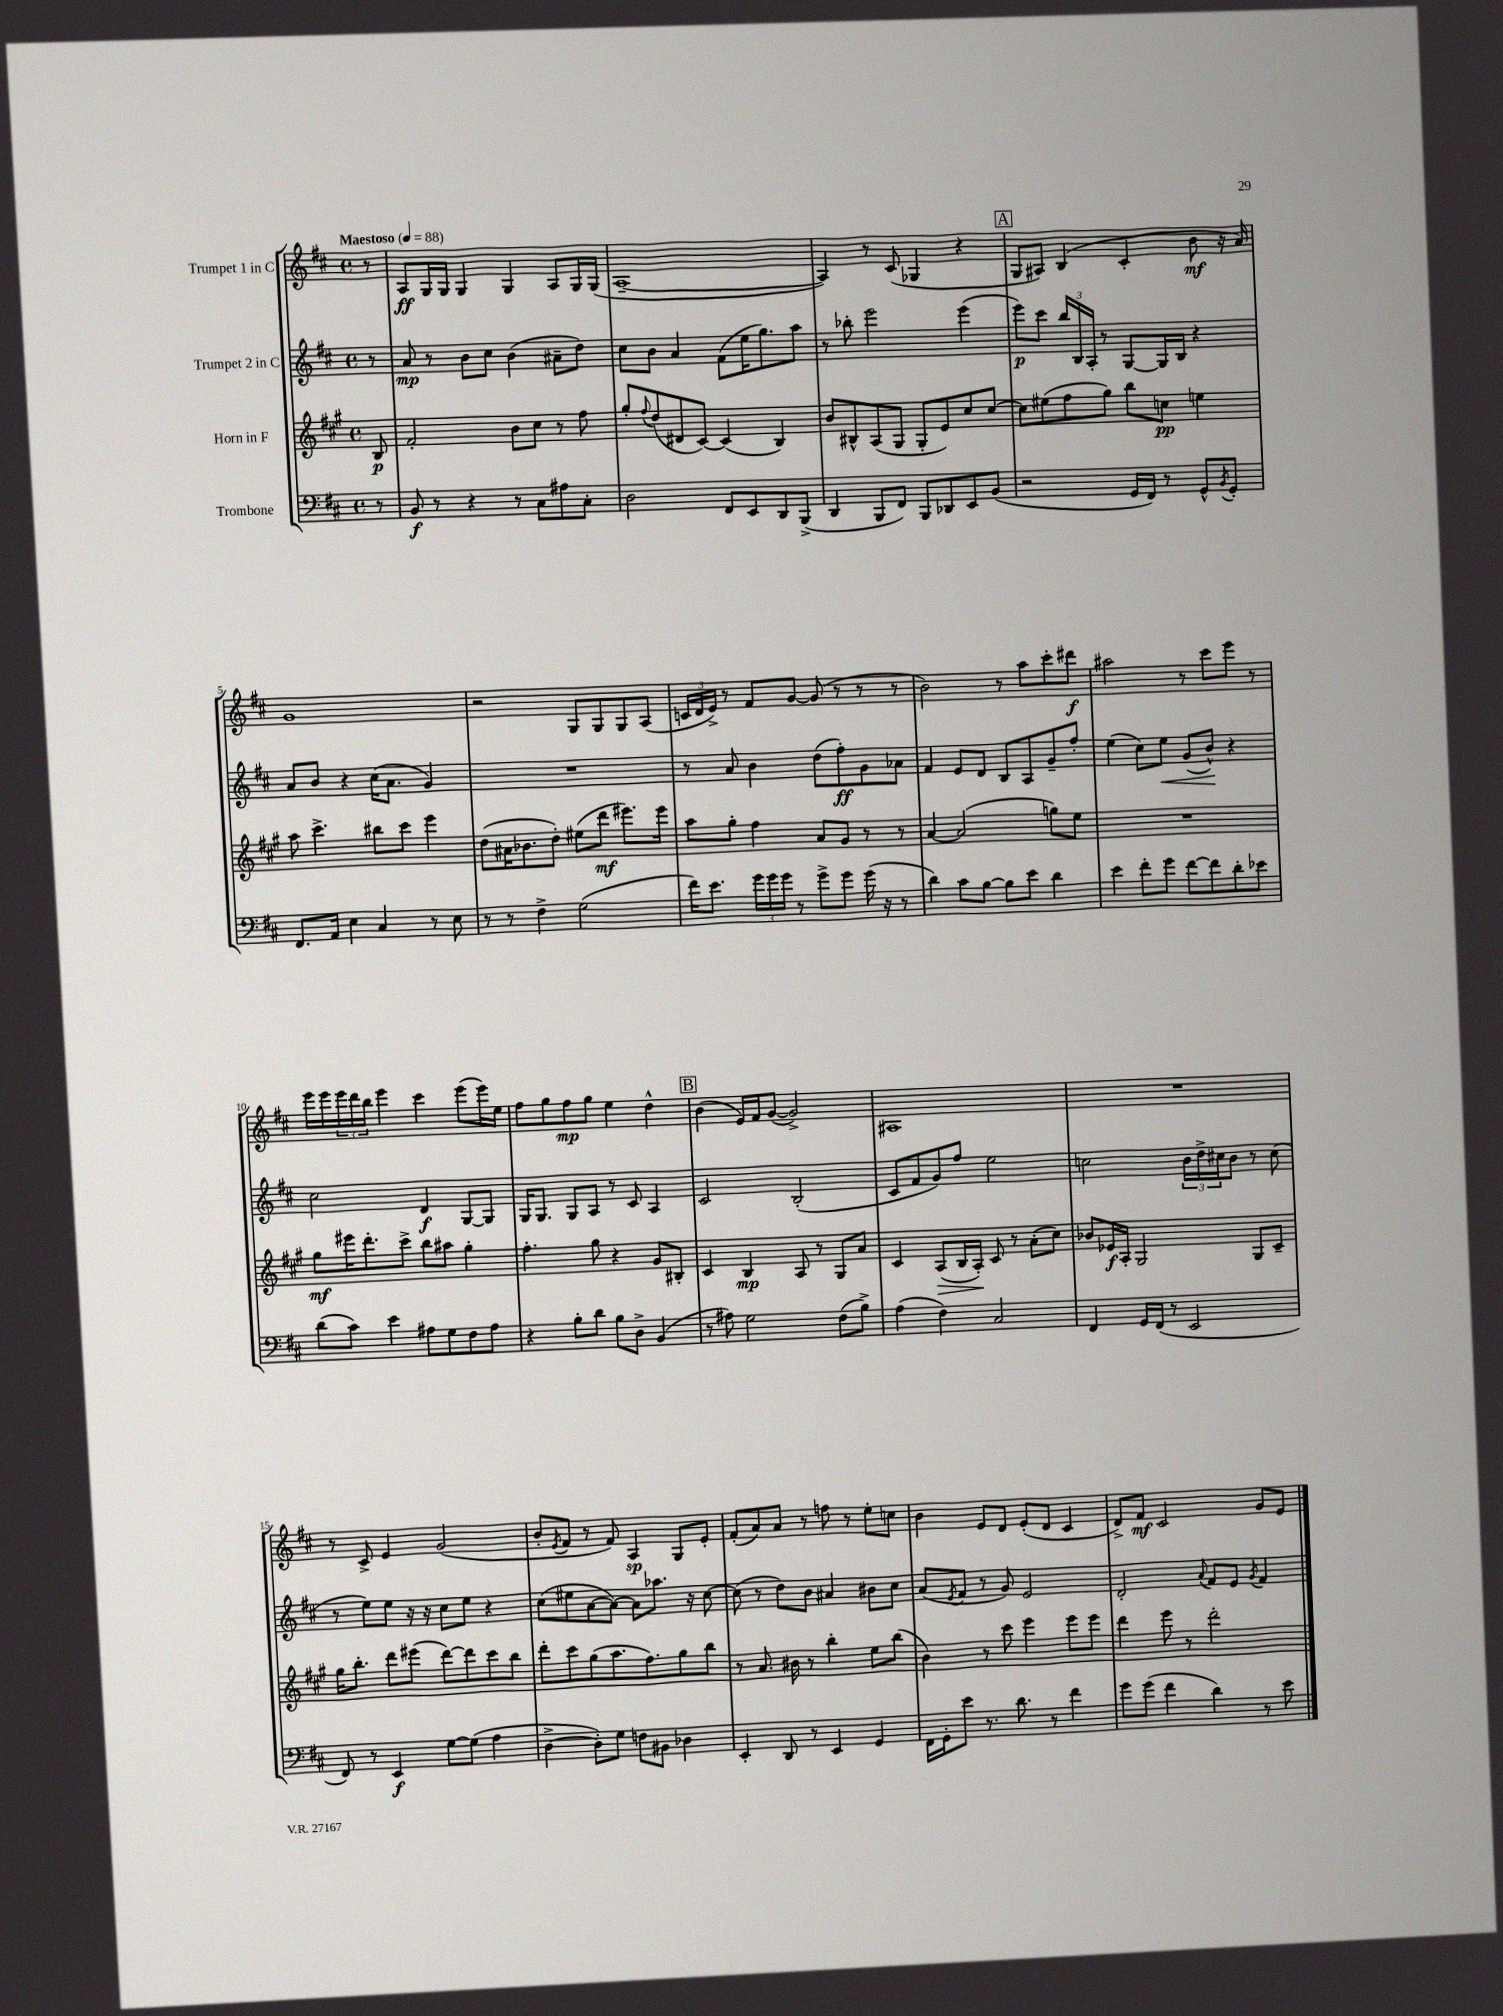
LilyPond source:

<<
\new StaffGroup <<
\new Staff = "s0" \with { instrumentName = "Trumpet 1 in C" } {
    \clef treble \key d \major \defaultTimeSignature \time 4/4 \partial 8 \tempo "Maestoso" 4 = 88
    r8 |
    a8\ff g16 g16 g4 g4 a8 g16 g16( |
    a1~-- |
    a4) r8 cis'8( ges4 r4 |
    \mark \markup { \box "A" } g8 ais8) b4( cis'4-. b'8\mf r16 a'16) |
    g'1 |
    r2 g8 g8 g8 a8( |
    \tuplet 3/2 { c'16 d'16 e'16->) } r8 fis'8 g'8~ g'8( r8 r8 r8 |
    b'2) r8 a''8 cis'''8-. dis'''8\f |
    ais''2 r8 cis'''8 e'''8 r8 |
    e'''16 e'''16 \tuplet 3/2 { e'''16 d'''16 b''16 } e'''4 cis'''4 e'''8( e'''16) e''16 |
    fis''8 g''8 fis''8\mp g''8 e''4 d''4-^ |
    \mark \markup { \box "B" } b'4( e'16) fis'16 g'8~( g'2->) |
    ais1 |
    R1 |
    r8 cis'8-> e'4 g'2( |
    b'8-. \acciaccatura { e'8 } fis'8 r8 fis'8) a4\sp g8 e'8-. |
    fis'8-.( a'8) a'8 r8 f''8 r8 e''8-. c''8 |
    b'4 e'8 d'8 e'8-.( d'8 cis'4 |
    d'8->) fis'8\mf cis'2 g'8 e'8 \bar "|." |
}
\new Staff = "s1" \with { instrumentName = "Trumpet 2 in C" } {
    \clef treble \key d \major \defaultTimeSignature \time 4/4 \partial 8
    r8 |
    a'8\mp r8 b'8 cis''8 b'4( ais'8-- d''8) |
    cis''8 b'8 a'4 fis'8( e''16 g''8.) a''8 |
    r8 bes''8-. e'''2 e'''4( |
    \mark \markup { \box "A" } e'''8\p) cis'''8 \tuplet 3/2 { b''16 b16 a16-. } r8 g8~ g16 b16 r4 |
    a'8 b'8 r4 cis''16( a'8. g'4) |
    R1 |
    r8 a'8 b'4 d''8( fis''8-.\ff) g'8 aes'8 |
    fis'4 e'8 d'8 b8 a8 g'8-- fis''8-. |
    e''4( cis''8) e''8\< g'8( b'8-^\!) r4 |
    cis''2 d'4\f g8~ g8 |
    g16 g8. g8 a8 r8 cis'8 a4 |
    \mark \markup { \box "B" } cis'2 b2-.( |
    cis'8 fis'8 g'8) fis''8 e''2 |
    c''2 \tuplet 3/2 { b'16 d''16-> cis''16 } b'8 r8 cis''8( |
    r8 e''8) e''8 r16 r16 cis''8 e''8 r4 |
    cis''8( eis''8 a'8~ a'8~) a'8 aes''8. r16 cis''8~ |
    cis''8( r8 d''8) b'8 ais'4 bis'8 cis''8 |
    a'8( \acciaccatura { e'8 } fis'8 r8 g'8) e'2 |
    d'2-. \appoggiatura { a'8 } fis'8 e'8 \acciaccatura { g'8 } fis'4 \bar "|." |
}
\new Staff = "s2" \with { instrumentName = "Horn in F" } {
    \clef treble \key a \major \defaultTimeSignature \time 4/4 \partial 8
    b8\p |
    fis'2-. b'8 cis''8 r8 fis''8 |
    gis''8-. \appoggiatura { fis''8 } d''8( dis'8 cis'8~) cis'4( b4) |
    b'8 bis8-^ a8( gis8 gis8-. e'8) cis''8 cis''8~ |
    \mark \markup { \box "A" } cis''8 eis''8( fis''8 gis''8) b''8 c''8\pp e''4 |
    a''8 cis'''4.-> bis''8 cis'''8 e'''4 |
    d''8( ais'16 bes'8. d''8-.) eis''8( d'''8\mf eis'''8.) eis'''16 |
    a''8 gis''8-. fis''4 a'8 gis'8 r8 r8 |
    a'4~ a'2( g''8) e''8 |
    R1 |
    gis''8\mf eis'''16 d'''8.-. cis'''8-> b''8 ais''8 gis''4-. |
    fis''4.-. gis''8 r4 gis'8 bis8-. |
    \mark \markup { \box "B" } cis'4 b4\mp a8 r8 gis8 a'8 |
    cis'4 a8\>( b16 a16-.\!) cis'8 r8 a'8-.( cis''8) |
    bes'8 ees'16\f a16-. gis2 gis8 cis'8-- |
    gis''16 b''8.-. d'''8 eis'''8( d'''8~) d'''8 cis'''8 b''8 |
    d'''8-. cis'''8 gis''8( a''8. fis''8.) gis''8 b''8 |
    r8 a'8. bis'16 r8 b''4-. e''8 b''8( |
    b'4) r8 cis'''8 e'''4 e'''8 e'''8 |
    d'''4 e'''8 r8 d'''2-. \bar "|." |
}
\new Staff = "s3" \with { instrumentName = "Trombone" } {
    \clef bass \key d \major \defaultTimeSignature \time 4/4 \partial 8
    r8 |
    b,8\f r8 r4 r8 cis8 ais8 cis8-. |
    d2 fis,8 e,8 d,8 b,,8->( |
    d,4 b,,8 fis,8) b,,8 des,8 e,8 b,8( |
    \mark \markup { \box "A" } r2 g,16 fis,16) r8 g,8-^ \acciaccatura { b,8 } g,8-. |
    fis,8. a,16 e4 cis4 r8 e8 |
    r8 r8 fis4-> g2( |
    fis'16) e'8. \tuplet 3/2 { g'16 g'16 g'16 } r8 g'8-> g'8 g'16( r16 r8 |
    d'4) cis'8 b8~ b8 e'8 d'4 |
    e'4 fis'8-. g'8 fis'8~ fis'8 d'8-. ees'8 |
    d'8( cis'8) e'4 ais8 g8 fis8 ais8 |
    r4 b8-. d'8 b8 d8-> b,4( |
    \mark \markup { \box "B" } r8 ais8) g2 fis8( b8->) |
    a4( fis4) cis2 |
    fis,4 g,16 fis,16( r8 e,2 |
    fis,8) r8 e,4\f g8~ g8( a4 |
    d4~-> d8-.) g8 f8 bis,8 des4 |
    e,4-. d,8 r8 e,4 g,4 |
    fis,16 g,16-. e'8 r8. d'8. r8 fis'4 |
    g'8 g'8( fis'4 d'4) r8 e'8 \bar "|." |
}
>>
>>
